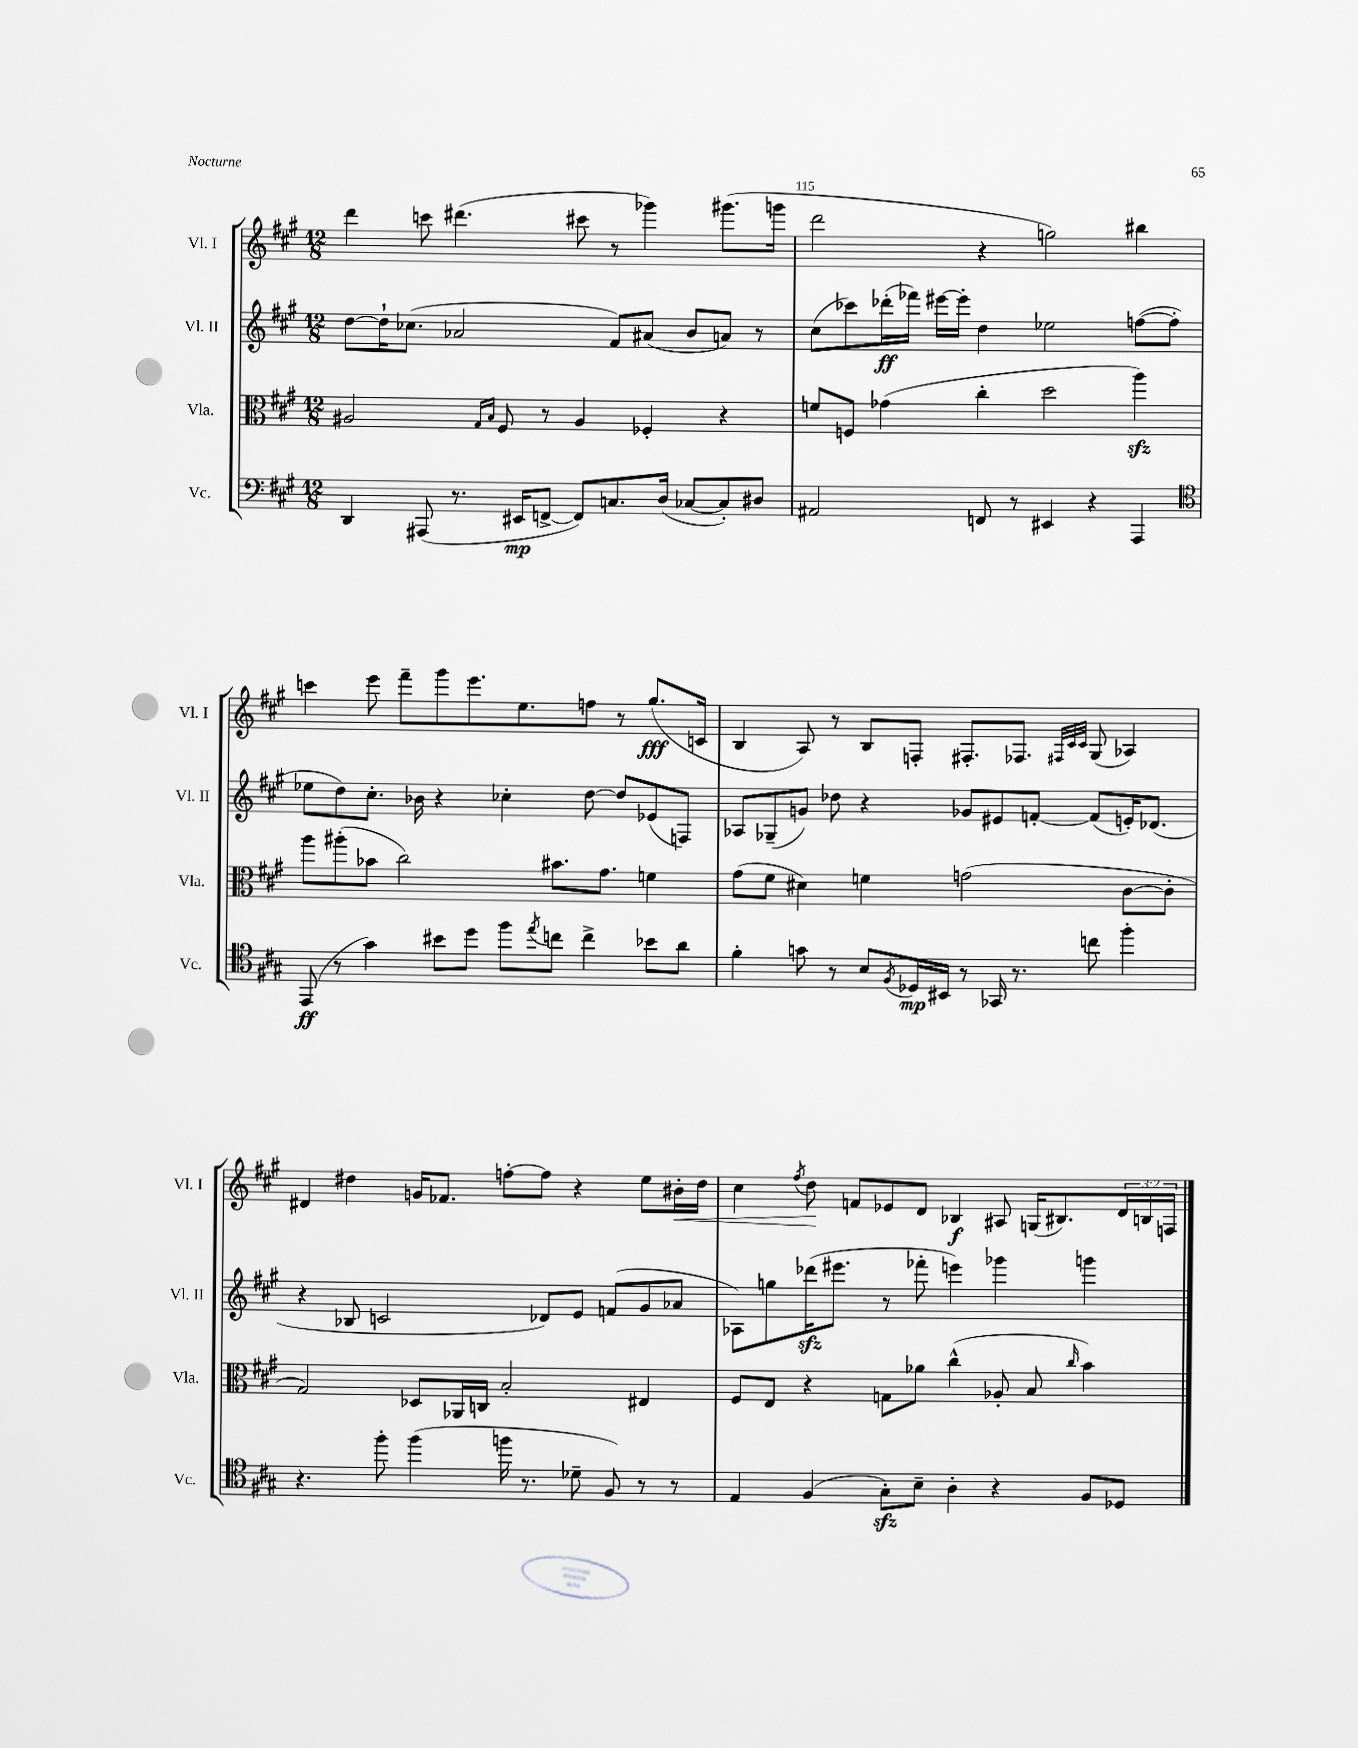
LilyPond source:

<<
\new StaffGroup <<
\new Staff = "s0" \with { instrumentName = "Vl. I" shortInstrumentName = "Vl. I" } {
    \clef treble \key a \major \numericTimeSignature \time 12/8 \override Staff.TupletNumber.text = #tuplet-number::calc-fraction-text
    d'''4 c'''8 dis'''4.( cis'''8 r8 ges'''4) gis'''8.( g'''16 |
    d'''2 r4 g''2) bis''4 |
    c'''4 e'''8 fis'''8-- gis'''8 e'''8. e''8. f''8 r8 gis''8.\fff( c'16 |
    b4 a8) r8 b8 f8-. fis8.-. fes8. \grace { fis32 cis'32 cis'32 } gis8( aes4) |
    dis'4 dis''4 g'16 fes'8. f''8~-. f''8 r4 e''8 bis'16-.\< dis''16 |
    cis''4 \acciaccatura { fis''8 } d''8\! f'8 ees'8 d'8 bes4\f ais8 g16( bis8.) \tuplet 3/2 { d'16 b16 f16 } \bar "|." |
}
\new Staff = "s1" \with { instrumentName = "Vl. II" shortInstrumentName = "Vl. II" } {
    \clef treble \key a \major \numericTimeSignature \time 12/8
    d''8~ d''16-! ces''8.( aes'2 fis'8) ais'8( b'8 a'8) r8 |
    cis''8( ces'''8) des'''16-.\ff( fes'''16) eis'''16~ eis'''16-. d''4 ees''2 f''8~( f''8-. |
    ees''8 d''8) cis''8.-. bes'16 r4 ces''4-. d''8~ d''8 ees'8( f8) |
    aes8 ges8--( g'8) des''8 r4 ges'8 eis'8 f'8~-. f'8( e'16-.) des'8.( |
    r4 bes8 c'2 des'8) e'8 f'8( gis'8 aes'8 |
    aes8) g''8 des'''16\sfz( eis'''8. r8 fes'''8-. e'''4) ges'''4 g'''4 \bar "|." |
}
\new Staff = "s2" \with { instrumentName = "Vla." shortInstrumentName = "Vla." } {
    \clef alto \key a \major \numericTimeSignature \time 12/8
    ais2 \grace { gis16 b16 } fis8 r8 ais4 fes4-. r4 |
    f'8 f8 ges'4( cis''4-. d''2 a''4\sfz) |
    a''8 ais''8-.( bes'8 cis''2) bis'8. gis'8. f'4 |
    gis'8( fis'8 dis'4) f'4 g'2( cis'8~ cis'8-. |
    gis2) des8 aes,16 c16 b2-. eis4 |
    fis8 e8 r4 g8 aes'8 cis''4-^( aes8-. b8 \grace { cis''16 } b'4) \bar "|." |
}
\new Staff = "s3" \with { instrumentName = "Vc." shortInstrumentName = "Vc." } {
    \clef bass \key a \major \numericTimeSignature \time 12/8
    d,4 ais,,8( r8. eis,16\mp f,8~-> f,8) c8. d16( ces8~ ces8-.) dis8 |
    ais,2 f,8 r8 eis,4 r4 a,,4 |
    \clef tenor e,8\ff( r8 gis'4) bis'8 d''8 fis''8 \acciaccatura { e''8 } c''8 c''4-> bes'8 a'8 |
    fis'4-. g'8 r8 b8 \acciaccatura { fis8 } des16\mp bis,16 r8 ges,16 r8. c''8 fis''4-. |
    r4. fis''8-. fis''4( f''16 r8. des'8-- fis8) r8 r8 |
    e4 fis4( gis8-.\sfz) b8-- a4-. r4 fis8 des8 \bar "|." |
}
>>
>>
\layout { \context { \Score currentBarNumber = #114 \override BarNumber.break-visibility = ##(#f #t #t) barNumberVisibility = #(every-nth-bar-number-visible 5) } }
